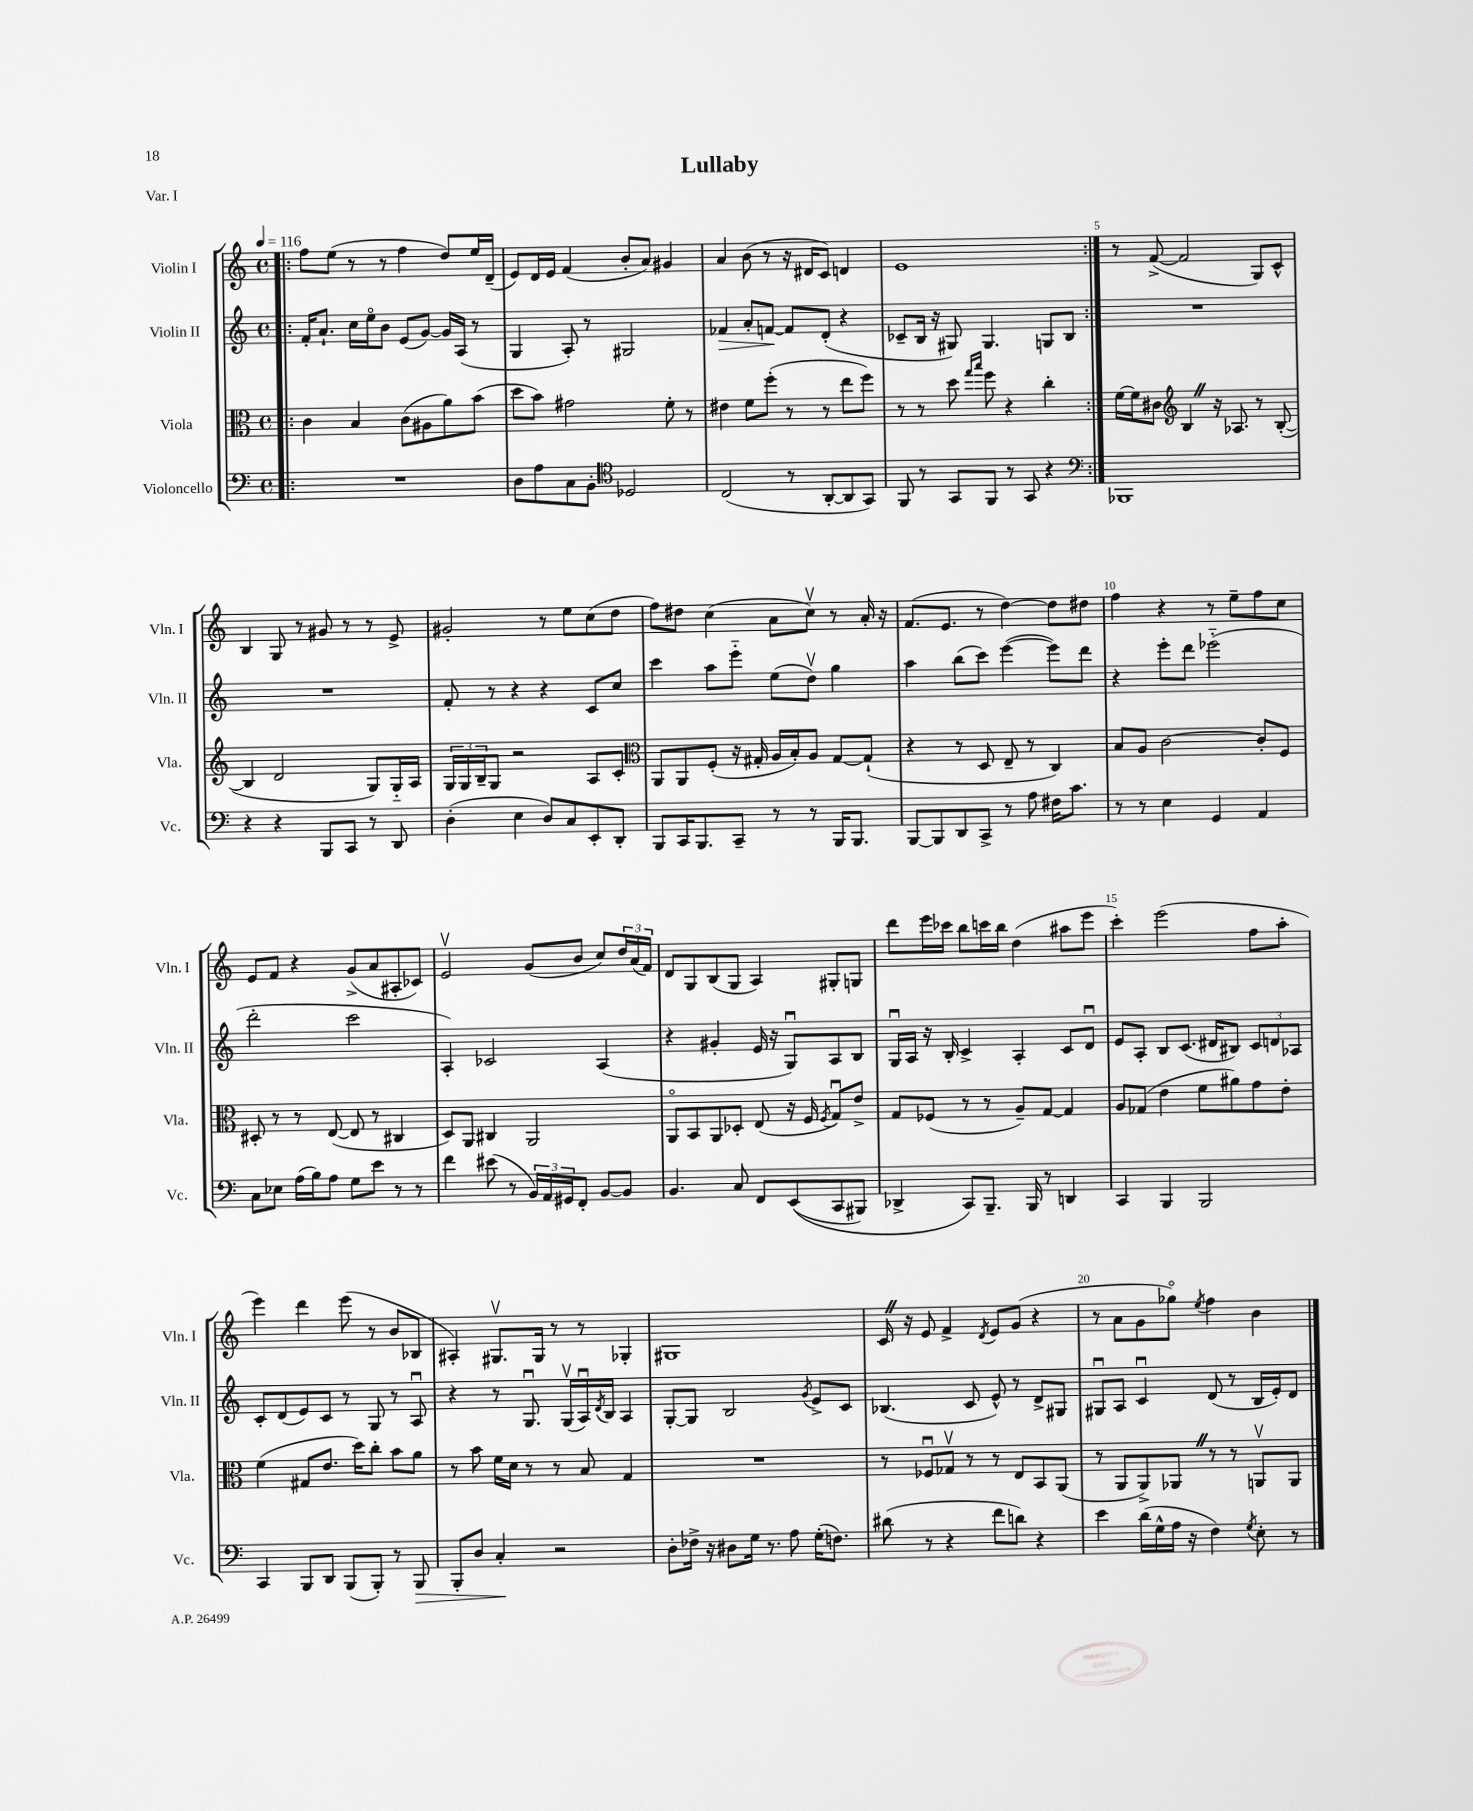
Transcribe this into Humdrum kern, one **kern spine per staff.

**kern	**kern	**kern	**kern
*staff4	*staff3	*staff2	*staff1
*clefF4	*clefC3	*clefG2	*clefG2
*k[]	*k[]	*k[]	*k[]
*M4/4	*M4/4	*M4/4	*M4/4
*met(c)	*met(c)	*met(c)	*met(c)
*MM116	*MM116	*MM116	*MM116
=!|:	=!|:	=!|:	=!|:
1r	4c	16f'	8ff
.	.	8.a`	.
.	.	.	(8ee
.	4B	16cc	8r
.	.	16eeo	.
.	.	8b	8r
.	(8c	(8e	4ff
.	8A#	[8g)	.
.	8a)	16g]	8dd)
.	.	(16A	.
.	(8b	8r	16ee
.	.	.	(16d~
=	=	=	=
8D	8dd	4G	8e)
8A	8b)	.	16d
.	.	.	16e
8C	2g#	8A')	(4f
8BB'	.	8r	.
*clefC4	*	*	*
2D-	.	2G#	8b'
.	.	.	8a)
.	8f'	.	4g#
.	8r	.	.
=	=	=	=
(2C	4e#	4f-	4a
.	8f	8a'	(8b
.	(8ff'	[8f	8r
8r	8r	8f]	16r
.	.	.	16d#
[8AA'	8r	(8d'	8c)
8AA]	8ee	4r	4d
8GG)	8ff)	.	.
=	=	=	=
8FF	8r	8c-~	1e
8r	8r	16B	.
.	.	16r	.
8GG	8dd	8G#)	.
.	16qqgg	.	.
.	16qqbb	.	.
8FF	8ff	4.G#	.
8r	4r	.	.
8GG	.	.	.
4r	4cc'	8G	.
.	.	8B	.
=:|!	=:|!	=:|!	=:|!
*clefF4	*	*	*
1BBB-	[16f	1r	8r
.	16f]	.	.
.	8c#	.	([8f^
*	*clefG2	*	*
.	4B	.	2f]
.	16r	.	.
.	8.A-	.	.
.	8r	.	8G)
.	([8B'	.	8c^^
=	=	=	=
4r	4B]	1r	4B
4r	2d	.	8G
.	.	.	8r
8BBB	.	.	8g#
8CC	.	.	8r
8r	8G)	.	8r
8DD	16G'~	.	8e^
.	16A	.	.
=	=	=	=
(4D'	24G	8f'	2g#'
.	24G	.	.
.	24B~	.	.
.	8G	8r	.
4E	2r	4r	.
8D)	.	4r	8r
8C	.	.	8ee
8EE'	8A	8c	(8cc
8DD'	8c'	8cc	8dd
=	=	=	=
*	*clefC3	*	*
8BBB	8AA	4ccc	8ff)
16CC	8AA	.	8dd#
8.BBB	.	.	.
.	(8F'	8aa	(4cc
8CC~	16r	8eee'~	.
.	16G#'	.	.
8r	16A	(8ee	8a
.	16B')	.	.
8r	8A	8ddv)	8ccv)
16BBB	[8G#	4gg	8r
8.BBB	.	.	.
.	(8G#`]	.	16a'
.	.	.	16r
=	=	=	=
[8BBB	4r	4aa	(8.f
8BBB]	.	.	.
.	.	.	8.e
8DD	8r	(8bb	.
8CC^	8D	8ccc)	8r
8r	8E~	([4eee	[4dd)
8A	8r	.	.
16F#	4C)	8eee])	8dd]
8.c	.	.	.
.	.	8ddd	8dd#
=	=	=	=
8r	8B	4r	4ff
8r	8A	.	.
4E	[2c	8eee'	4r
.	.	8ddd	.
4GG	.	(2eee-'~	8r
.	.	.	8ee~
4AA	8c']	.	8ff
.	8F	.	8cc
=	=	=	=
8C	8D#'	2ddd'	8e
8E-	8r	.	8f
(16A	8r	.	4r
16B)	.	.	.
8A	([8E	.	.
8G	8E]	2ccc	(8g^
8e	8r	.	8a
8r	4C#	.	8A#'
8r	.	.	8c-)
=	=	=	=
4f	8D)	4A')	2ev
.	8AA	.	.
(8e#	4C#	2c-	.
8r	.	.	.
24BB)	2AA	.	(8g
24AA	.	.	.
24GG#	.	.	.
8FF'	.	.	8b
[8BB	.	(4A	8cc)
8BB]	.	.	24dd
.	.	.	(24a
.	.	.	24f)
=	=	=	=
4.BB	8AAo	4r	8d
.	8BB	.	8G
.	8AA	4g#'	(8B
8C	8D-'	.	8G
8FF	(8E	16e	4A)
.	.	16r	.
&((8EE	16r	8Gu)	.
.	16F	.	.
.	8qF	.	.
8CC	8Gu)	8A	8G#'
8BBB#)	8e^	8B	8G
=	=	=	=
4DD-^	8G	16Gu	8ddd
.	.	16A	.
.	(8F-	16r	16eee
.	.	16B'	16ccc-
8CC&)	8r	4c^	8bb
8.BBB~	8r	.	16ccc
.	.	.	16bb
.	8A~)	4A'	(4dd
16BBB	.	.	.
8r	[8G	.	.
4DD	4G]	8c	8aa#
.	.	8du	8eee
=	=	=	=
4CC	8A	8e	4ccc')
.	(8G-	8A'	.
4BBB	4e	8B	(2eee
.	.	(8.c	.
2BBB	8f	.	.
.	.	16d#	.
.	8a#)	8B#)	.
.	8g	12c	8ff
.	.	12d	.
.	8e'	.	8aa'
.	.	12A-	.
=	=	=	=
4CC	(4f	8c'	4eee)
.	.	(8d	.
8BBB	8G#	8e)	4ddd
8DD	8.e	8c	.
(8BBB	.	8r	(8eee
.	16dd)	.	.
8BBB')	8cc'	8G	8r
8r	8b	8r	8b
8BBB	8a	8Au	8B-
=	=	=	=
8BBB'	8r	4r	4A#')
8D	8b	.	.
4C'	16f	8r	8.G#v
.	16d	.	.
.	8r	8.Gu	.
.	.	.	16G#
2r	8r	.	8r
.	.	(16Gv	.
.	8B	16Au)	8r
.	.	8qd	.
.	.	16B	.
.	4G	4A	4G-'
=	=	=	=
8D'	1r	[8G'	1G#
16F-^	.	8G]	.
16r	.	.	.
8D#	.	2B	.
16G	.	.	.
8.r	.	.	.
8A	.	.	.
.	.	8qg	.
(16G'	.	8e^	.
8.F)	.	.	.
.	.	8c	.
=	=	=	=
(8d#	8r	(4.B-	16c
.	.	.	16r
8r	8F-u	.	8e
4r	8G-v	.	4f^
.	8r	8c	.
.	.	.	8qd
8f	8r	8e^^)	8e
8d)	8E	8r	(8g
4r	8BB	8d^	4r
.	(8AA	8G#	.
=	=	=	=
4e	8r	8G#u	8r
.	8AA	8A	8a
(16d	8AA^)	4cu	8g
16G^^	.	.	.
16A	8AA-	.	8gg-o)
16r	.	.	.
.	.	.	8qee
4F)	8r	(8d	4ff
.	8r	8r	.
8qG	.	.	.
8E'	8AAv	16B	4b
.	.	16e')	.
8r	8AA	8d	.
==	==	==	==
*-	*-	*-	*-
